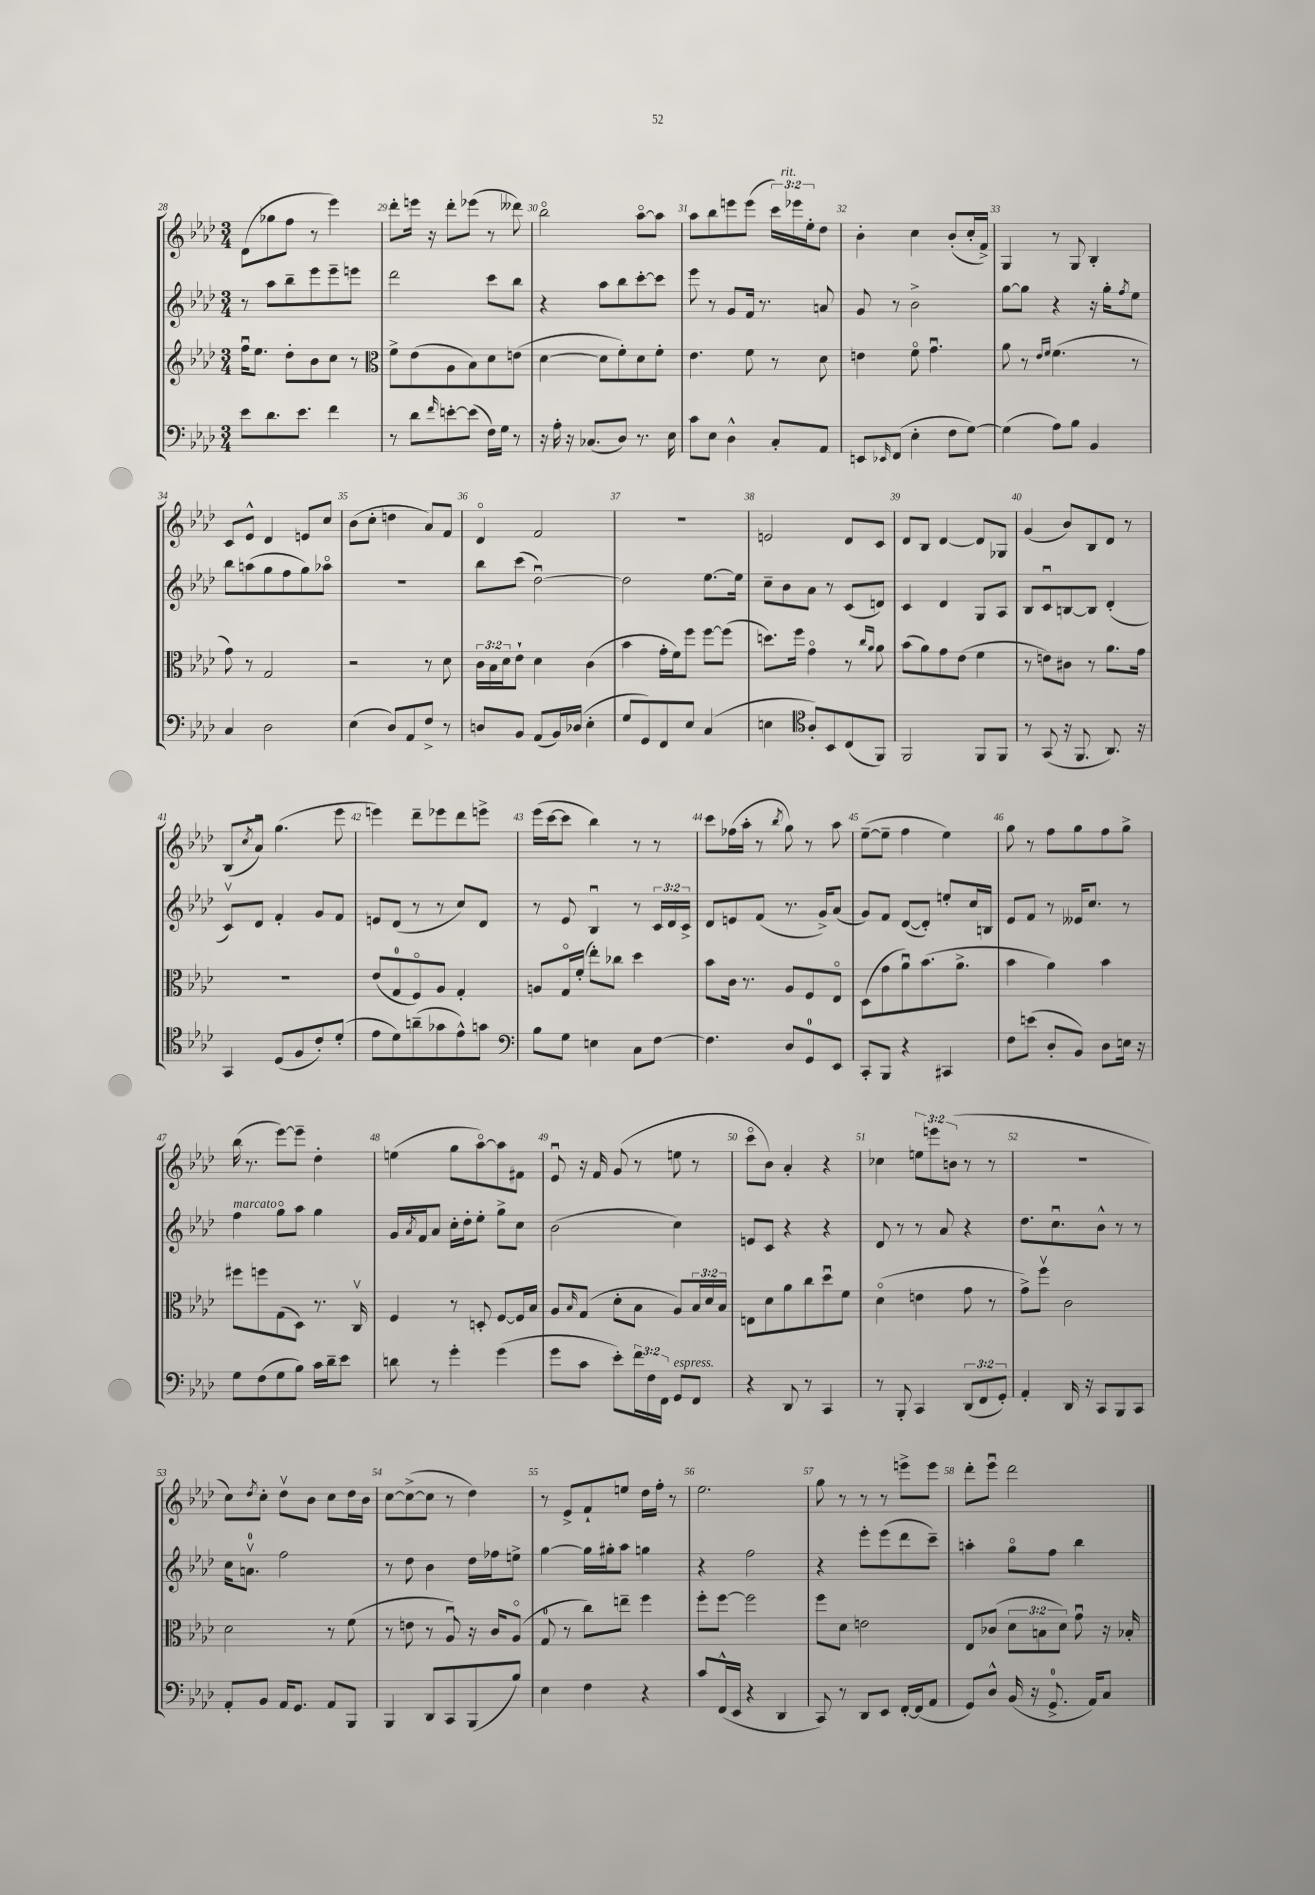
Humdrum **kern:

**kern	**kern	**kern	**kern
*part4	*part3	*part2	*part1
*staff4	*staff3	*staff2	*staff1
*clefF4	*clefG2	*clefG2	*clefG2
*k[b-e-a-d-]	*k[b-e-a-d-]	*k[b-e-a-d-]	*k[b-e-a-d-]
*M3/4	*M3/4	*M3/4	*M3/4
=28	=28	=28	=28
8e-\L	16ffu\KL	8r	(8d-\L
.	8.ee-\J	.	.
8.d-\	.	8aa-\L	8gg-X\
.	8dd-'\L	8bb-~\	8ff\J
8.e-\J	.	.	.
.	8b-\	8eee-\	8r
4f\	8cc\J	8eee-~\	4eee-\)
.	8r	8eeen\J	.
=29	=29	=29	=29
*	*clefC3	*	*
8r	8f^\L	2ddd-\	8ddd-'\L
8d-\L	(8e-\	.	16eeen\Jk
.	.	.	16r
16qqf/	.	.	.
[8en'\	8A-\	.	8ddd-'\L
(8e\J]	8B-\)	.	(8eee-X\J
16F\LL)	8d-\	8ccc\L	8r
16G\JJ	.	.	.
8r	(8en\J	8bb-\J	8ddd--X\)
=30	=30	=30	=30
16r	[4d-\	4r	2bb-\
16A-'\	.	.	.
16r	.	.	.
(8.C-X/L	.	.	.
.	8d-\L]	8aa-\L	.
8D-/J)	8f'\)	8bb-\	.
8.r	8d-\	[8ccc'\	[8aa-\L
.	8f'\J	8ccc\J]	8aa-\J]
16E-\	.	.	.
=31	=31	=31	=31
8c\L	4.e-\	8eee-\	8aa-\L
8E-\J	.	8r	8bb-\
4D-^^\	.	8g/L	8eeen\
.	8f\	16f/Jk	(8eee\J
.	.	8.r	.
8C'/L	8r	.	24ccc\LL)
!	!	!	!LO:TX:a:i:t=rit.
.	.	.	24eee-X\
.	.	.	24ee-'\J
8AA-/J	8d-\	8an/	8dd-\J
=32	=32	=32	=32
8EEn/L	4en\	8g/	4b-'\
16qqEE-X/	.	.	.
(8FF/J	.	8r	.
4E-'\	8f\	2b-^\	4cc\
.	4.gu\	.	.
8F\L	.	.	(8b-'/L
[8G\J)	.	.	16cc'/L
.	.	.	16f^/JJ)
=33	=33	=33	=33
(4G\]	8a-\	[8gg\L	4G/
.	8r	8gg\J]	.
.	16qqe-/LL	.	.
.	16qqf/JJ	.	.
8A-\L)	(4.f\	4r	8r
8B-\J	.	.	8G/
4BB-/	.	16r	4B-'/
.	.	16gg'\KL	.
.	.	8qff/	.
.	8r	8ee-\J	.
!!LO:LB:g=z
=34	=34	=34	=34
4C/	8g\)	8bb-\L	8c/L
.	8r	(8aan\	8e-^^/J
2D-\	2G/	8gg\	4d-/
.	.	8ff\	.
.	.	8gg\)	8en/L
.	.	8aa-X\J	8cc/J
=35	=35	=35	=35
(4E-\	2r	2.r	(8b-\L
.	.	.	8cc'\J
8D-/L)	.	.	4ddn\
8AA-/	.	.	.
8F^/J	8r	.	8a-/L)
8r	8d-\	.	8f/J
=36	=36	=36	=36
8Dn/L	24c\LL	8bb-\L	4d-/
.	24B-\	.	.
.	24d-\J	.	.
8BB-/J	8e-`\J	(8ccc\J	.
(8AA-/L	4d-\	[2dd-u\)	2f/
16BB-/L)	.	.	.
(16D-X/JJ	.	.	.
4E-'\	(4c\	.	.
=37	=37	=37	=37
8G/L	4b-\	2dd-\]	2.r
8GG/)	.	.	.
8FF/	16g'\LL	.	.
.	16f\J)	.	.
8E-/J	8ff\J	.	.
(4C/	[8ff\L	[8.ee-\L	.
.	(8ff\J]	.	.
.	.	16ee-\Jk]	.
=38	=38	=38	=38
4En\	8.ddn\L)	8cc~\L	2en/
.	.	8b-\	.
.	16ff\Jk	.	.
*clefC4	*	*	*
8A-'/L)	4g\	8a-\J	.
8BB-/	.	8r	.
(8C/	8r	(8c/L	8d-/L
.	16qqcc/LL	.	.
.	16qqa-/JJ	.	.
8FF/J)	8a-\	8dn/J)	8c/J
=39	=39	=39	=39
2FF/	(8b-\L	4c/	8d-/L
.	8a-\)	.	8B-/J
.	8g\	4d-/	[4d-/
.	(8e-\J	.	.
8FF/L	4f\	8G/L	8d-/L]
8FF/J	.	8A-/J	8G-X/J
=40	=40	=40	=40
8r	8r	8B-/L	(4g/
(8GG/	8en\L)	8cu/	.
16r	8c#X\J	[8Bn/	8b-/L)
8.FF/	.	.	.
.	8r	8B/J]	8B-/
8.AA-/)	8.a-\L	(4d-'/	8d-/J
.	.	.	8r
16r	16g\Jk	.	.
!!LO:LB:g=z
=41	=41	=41	=41
4GG/	2.r	8cv/L)	(8B-/L
.	.	.	8qcc/
.	.	8d-/J	8a-u/J)
(8D-/L	.	4f'/	(4.gg\
8F/	.	.	.
8c'/)	.	8g/L	.
(8d-'/J	.	8f/J	8eee-\
=42	=42	=42	=42
8e-\L	(8e-/L	8en/L	4eeen\)
8d-\)	8G/	(8d-/J	.
(8an~\	8F/)	8r	8ddd-~\L
8g-X\	8A-/J	8r	8eee-X\
8e-^^\)	4G'/	8cc/L)	8ddd-\
8gn\J	.	8d-/J	8eeen^\J
=43	=43	=43	=43
*clefF4	*	*	*
8B-\L	8An/L	8r	(16eee-\LL
.	.	.	[16ccc\J
8G\J	16G/L	8e-/	8ccc\J]
.	(16f'/JJ	.	.
4En\	8ee-'\L)	4B-u/	4bb-\)
.	8cc-X\J	.	.
8C\L	4dd-\	8r	8r
[8F\J	.	24c/LL	8r
.	.	24d-/	.
.	.	24c^/JJ	.
=44	=44	=44	=44
4.F\]	8b-\L	8d-/L	8ccc\L
.	16c\Jk	8en/	(16ff-X\L
.	8.r	.	16aa-'\JJ
.	.	(8f/J	8r
.	.	.	8qbb-/
8D-/L	8A-/L	8.r	8gg\)
8GG/	8F/	.	8r
.	.	16g^/KL)	.
8EE-/J	8E-/J	(8a-/J	8aa-\
=45	=45	=45	=45
8CC'/L	(8D-\L	8g/L)	([8ee-~\L
8BBB-/J	8g\	8f/J	8ee-~\J]
4r	8a-u\)	([8d-/L	4ff\
.	(8.b-\	8d-'/J])	.
4CC#X/	.	8een'/L	4ee-\)
.	8.a-^\J	.	.
.	.	16cc/L	.
.	.	16Bn/JJ	.
=46	=46	=46	=46
8F\L	4b-\	8e-/L	8gg\
(8en\J	.	8f/J	8r
8D-'/L	4a-\)	8r	8ff\L
8BB-/J)	.	16e--X/KL	8gg\
.	.	8.cc/J	.
8D-\L	4b-\	.	8ff\
16En\Jk	.	8r	8gg^\J
16r	.	.	.
!!LO:LB:g=z
=47	=47	=47	=47
!	!	!LO:TX:a:i:t=marcato	!
8G\L	8ff#X\L	4ff\	(16bb-\
.	.	.	8.r
(8F\	8ffn\	.	.
8G\	(8G\	8gg\L	[8eee-\L)
8B-\J)	8D-\J)	8aa-\J	8eee-~\J]
16c\LL	8.r	4gg\	4dd-'\
16d-~\J	.	.	.
8e-\J	.	.	.
.	16Cv/	.	.
=48	=48	=48	=48
8dn\	4F/	16g/LL	(4een\
.	.	8qa-/	.
.	.	16f/J	.
8r	.	8a-/J	.
4g'\	8r	16cc'\LL	8gg\L
.	.	16dd-'\J	.
.	8Dn'/	8ee-'\J	[8aa-\)
(4g\	[8F/L	8gg^\L	8aa-\]
.	16F/L]	8cc\J	8f#X\J
.	16B-/JJ	.	.
=49	=49	=49	=49
8g\L	8A-/L	(2b-\	8e-u/
.	16qqB-/	.	.
8c\J	(8G/J	.	16r
.	.	.	16f/
8e-'\L)	8d-'\L	.	(8g/
24f\L	8B-\J	.	8r
24F\	.	.	.
24FF\JJ	.	.	.
!LO:TX:a:i:t=espress.	!	!	!
8GG/L	8A-/L)	4cc\)	8een\
8FF/J	24B-/L	.	8r
.	24d-/	.	.
.	24B-/JJ	.	.
=50	=50	=50	=50
4r	8En\L	8en/L	8ccc\L
.	8d-\	8c/J	8b-\J)
8DD-/	8a-\	4r	4a-'/
8r	8cc\	.	.
4CC/	8dd-u\	4r	4r
.	8f\J	.	.
=51	=51	=51	=51
8r	(4d-\	8d-/	4cc-X\
8BBB-'/	.	8r	.
4CC/	4en\	8r	12een\L
.	.	.	12eeen\
.	.	8a-/	.
.	.	.	(12bn\J
(12DD-/L	8g\	4r	8r
12FF/	.	.	.
.	8r	.	8r
12GG'/J)	.	.	.
=52	=52	=52	=52
4AA-'/	8g^\L)	8.dd-\L	2.r
.	8ffv\J	.	.
.	.	8.ccu\	.
16DD-/	2c\	.	.
16r	.	.	.
8CC/L	.	8b-^^\J	.
8BBB-/	.	8r	.
8CC/J	.	8r	.
!!LO:LB:g=z
=53	=53	=53	=53
8AA-'/L	2d-\	16cc\KL	8cc\L)
.	.	8.anv\J	.
.	.	.	8qdd-/
8BB-/J	.	.	8cc'\J
16AA-/KL	.	2ff\	8dd-v\L
8.GG/J	.	.	.
.	.	.	8b-\J
8AA-/L	8r	.	8cc\L
8BBB-/J	(8f\	.	16dd-\L
.	.	.	16b-\JJ
=54	=54	=54	=54
4BBB-/	8r	8r	[8cc\L
.	8en\	8dd-\	(8cc^\_
8DD-/L	8r	4b-\	8cc\J]
8CC/	8A-u/)	.	8r
(8BBB-/	16r	16dd-\LL	4dd-\)
.	16c/KL	16ff-X\J	.
8B-/J)	(8A-/J	8een^\J	.
=55	=55	=55	=55
4E-\	8G/	[4gg\	8r
.	8r	.	8e-^/L
4F\	8cc\L)	16gg\LL]	8f`/
.	.	16gg#X'\J	.
.	8een~\J	8aa-\J	8een/J
4r	4ff\	4ggn\	16dd-\LL
.	.	.	16ff'\JJ
.	.	.	8r
=56	=56	=56	=56
8c/L	8ff'\L	4r	2.ee-\
(16FF^^/L	[8ff\J	.	.
16EE-/JJ	.	.	.
4r	2ff\]	2ff\	.
4DD-/	.	.	.
=57	=57	=57	=57
8CC/)	8ff\L	4r	8gg\
8r	8d-\J	.	8r
8DD-/L	2en\	8eee-'\L	8r
8EE-/J	.	(8eee-\	8r
[16FF'/LL	.	8ddd-\	8eeen^\L
(16FF/J]	.	.	.
8AA-/J	.	8ccc~\J)	8eee\J
=58	=58	=58	=58
8GG/L)	8E-/L	4aan'\	8ddd-'\L
8D-^^/J	(8c-X/J	.	8eee-u\J
(16BB-/	12d-\L	8gg\L	2ddd-\
16r	.	.	.
.	12Bn\	.	.
8.GG^/	.	8ff\J	.
.	12d-\J)	.	.
.	8gu\	4bb-\	.
16AA-/KL)	.	.	.
8C/J	16r	.	.
.	16B-X'/	.	.
==	==	==	==
*-	*-	*-	*-
